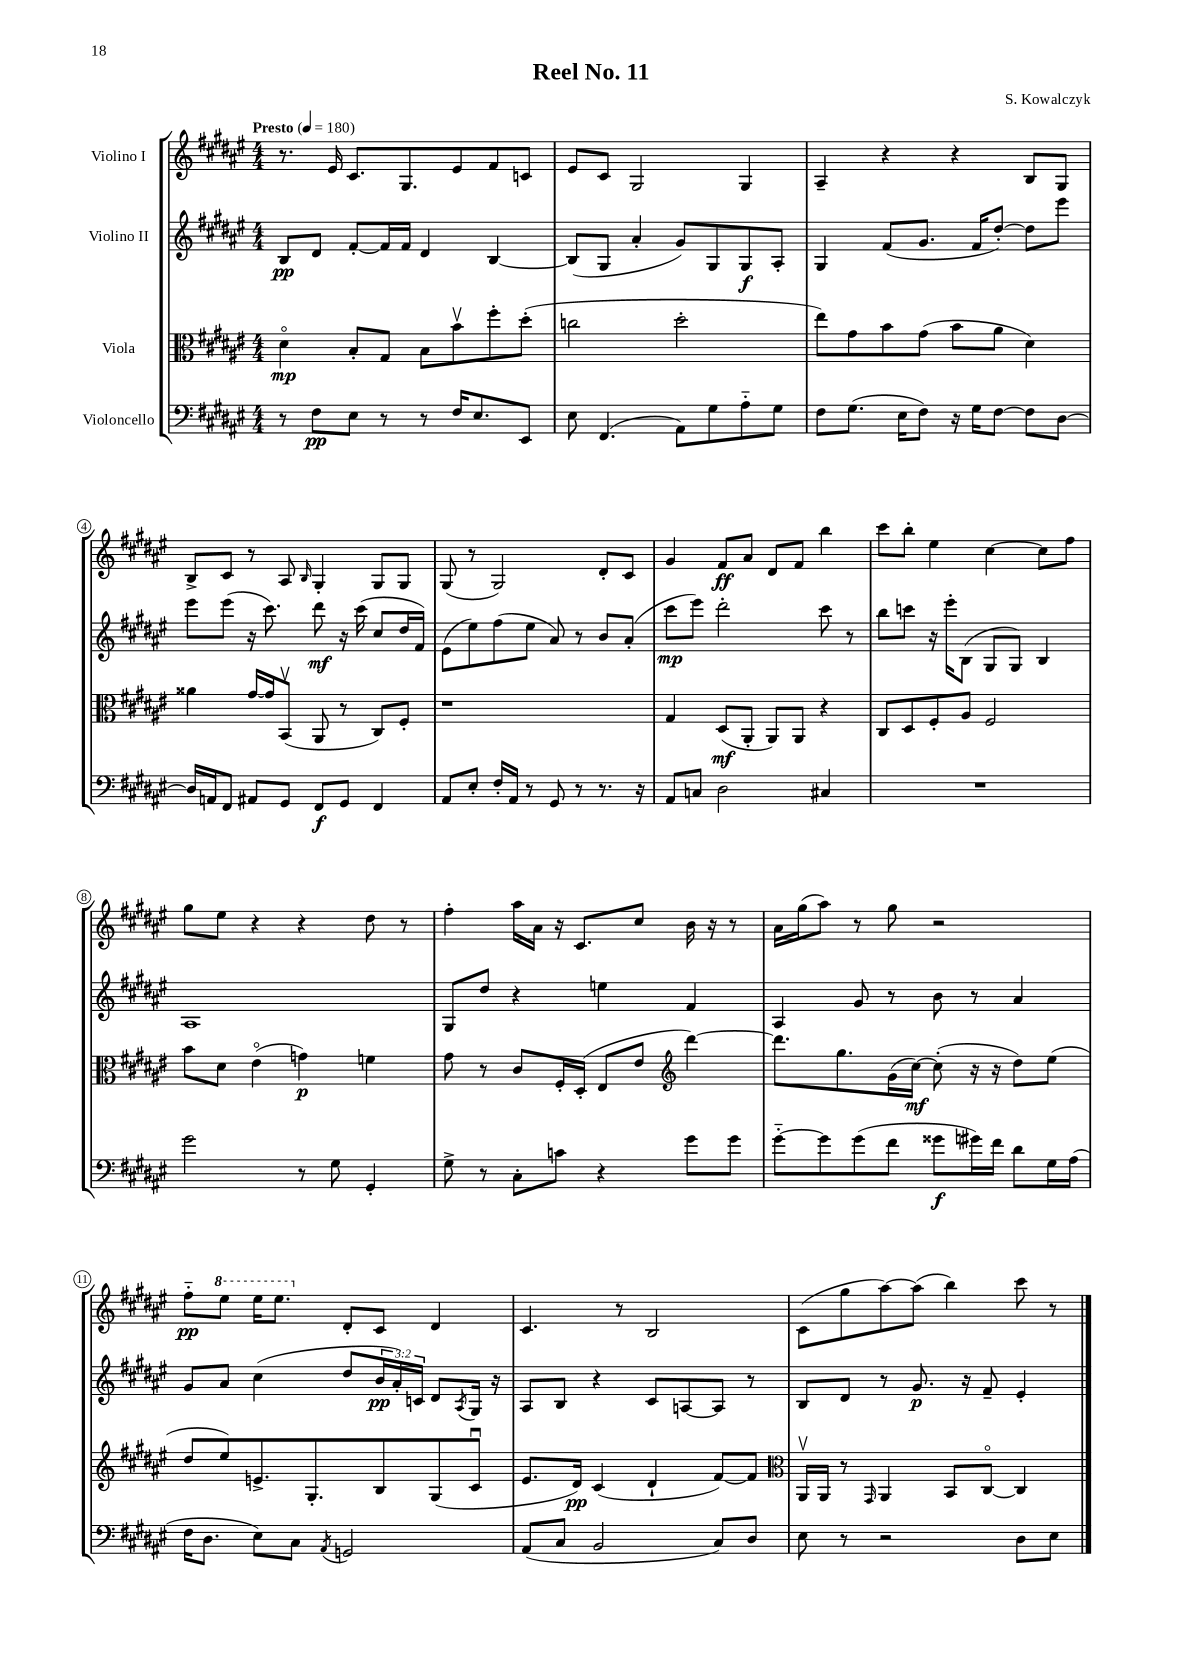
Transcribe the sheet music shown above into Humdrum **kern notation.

**kern	**dynam	**kern	**dynam	**kern	**dynam	**kern	**dynam
*part4	*part4	*part3	*part3	*part2	*part2	*part1	*part1
*staff4	*staff4	*staff3	*staff3	*staff2	*staff2	*staff1	*staff1
*I"Violoncello	*	*I"Viola	*	*I"Violino II	*	*I"Violino I	*
*clefF4	*	*clefC3	*	*clefG2	*	*clefG2	*
*k[f#c#g#d#a#e#]	*	*k[f#c#g#d#a#e#]	*	*k[f#c#g#d#a#e#]	*	*k[f#c#g#d#a#e#]	*
*M4/4	*	*M4/4	*	*M4/4	*	*M4/4	*
*MM180	*	*MM180	*	*MM180	*	*MM180	*
=1	=1	=1	=1	=1	=1	=1	=1
!	!	!	!	!	!	!LO:TX:a:B:t=Presto	!
8r	.	4d#\	mp	8B/L	pp	8.r	.
8F#\L	pp	.	.	8d#/J	.	.	.
.	.	.	.	.	.	16e#/	.
8E#\J	.	8B'/L	.	[8f#'/L	.	8.c#/L	.
8r	.	8G#/J	.	16f#/L]	.	.	.
.	.	.	.	16f#/JJ	.	8.G#/	.
8r	.	8B\L	.	4d#/	.	.	.
16F#/KL	.	8bv\	.	.	.	8e#/	.
8.E#/	.	.	.	.	.	.	.
.	.	8ff#'\	.	[4B/	.	8f#/	.
8EE#/J	.	(8dd#'\J	.	.	.	8cn/J	.
=2	=2	=2	=2	=2	=2	=2	=2
8E#\	.	2ccn\	.	(8B/L]	.	8e#/L	.
(4.FF#/	.	.	.	8G#/J	.	8c#/J	.
.	.	.	.	4a#'/	.	2G#/	.
8AA#\L)	.	2dd#'\	.	8g#/L)	.	.	.
8G#\	.	.	.	8G#/	.	.	.
8A#\	.	.	.	8G#/	f	4G#/	.
8G#\J	.	.	.	8A#'/J	.	.	.
=3	=3	=3	=3	=3	=3	=3	=3
8F#\L	.	8ee#\L)	.	4G#/	.	4A#~/	.
(8.G#\J	.	8g#\	.	.	.	.	.
.	.	8b\	.	(8f#/L	.	4r	.
16E#\KL	.	.	.	.	.	.	.
8F#\J)	.	(8g#\J	.	8.g#/J	.	.	.
16r	.	8b\L	.	.	.	4r	.
16G#\KL	.	.	.	16f#/KL	.	.	.
[8F#\J	.	8a#\J	.	[8dd#'/J)	.	.	.
8F#\L]	.	4d#\)	.	8dd#\L]	.	8B/L	.
[8D#\J	.	.	.	8eee#\J	.	8G#/J	.
!!LO:LB:g=z
=4	=4	=4	=4	=4	=4	=4	=4
16D#/LL]	.	4a##X\	.	8eee#\L	.	8B^/L	.
16AAn/J	.	.	.	.	.	.	.
8FF#/J	.	.	.	(8eee#\J	.	8c#/J	.
8AA#X/L	.	[16g#/LL	.	16r	.	8r	.
.	.	16g#/J]	.	8.ccc#\)	.	.	.
8GG#/J	.	(8BBv/J	.	.	.	8A#/	.
.	.	.	.	.	.	16qqB/	.
8FF#/L	f	8AA#/	.	8ddd#\	mf	4G#'/	.
8GG#/J	.	8r	.	16r	.	.	.
.	.	.	.	(16ccc#\	.	.	.
4FF#/	.	8C#/L)	.	8cc#/L	.	8G#/L	.
.	.	8F#'/J	.	16dd#/L	.	8G#/J	.
.	.	.	.	16f#/JJ)	.	.	.
=5	=5	=5	=5	=5	=5	=5	=5
8AA#/L	.	1r	.	(8e#\L	.	(8G#/	.
8E#'/J	.	.	.	8ee#\)	.	8r	.
16F#'/LL	.	.	.	(8ff#\	.	2G#/)	.
16AA#/JJ	.	.	.	.	.	.	.
8r	.	.	.	8ee#\J	.	.	.
8GG#/	.	.	.	8a#/)	.	.	.
8r	.	.	.	8r	.	.	.
8.r	.	.	.	8b/L	.	8d#'/L	.
.	.	.	.	(8a#'/J	.	8c#/J	.
16r	.	.	.	.	.	.	.
=6	=6	=6	=6	=6	=6	=6	=6
8AA#/L	.	4G#/	.	8ccc#\L	mp	4g#/	.
8Cn/J	.	.	.	8eee#\J)	.	.	.
2D#\	.	(8D#/L	mf	2ddd#'\	.	8f#/L	ff
.	.	8AA#'/J	.	.	.	8a#/J	.
.	.	8AA#/L)	.	.	.	8d#/L	.
.	.	8AA#/J	.	.	.	8f#/J	.
4C#X/	.	4r	.	8ccc#\	.	4bb\	.
.	.	.	.	8r	.	.	.
=7	=7	=7	=7	=7	=7	=7	=7
1r	.	8C#/L	.	8bb\L	.	8ccc#\L	.
.	.	8D#/	.	8cccn\J	.	8bb'\J	.
.	.	8F#'/	.	16r	.	4ee#\	.
.	.	.	.	16eee#'\KL	.	.	.
.	.	8A#/J	.	(8B\J	.	.	.
.	.	2F#/	.	8G#/L	.	[4cc#\	.
.	.	.	.	8G#/J)	.	.	.
.	.	.	.	4B/	.	8cc#\L]	.
.	.	.	.	.	.	8ff#\J	.
!!LO:LB:g=z
=8	=8	=8	=8	=8	=8	=8	=8
2g#\	.	8b\L	.	1A#	.	8gg#\L	.
.	.	8d#\J	.	.	.	8ee#\J	.
.	.	(4e#\	.	.	.	4r	.
8r	.	4gn\)	p	.	.	4r	.
8G#\	.	.	.	.	.	.	.
4GG#'/	.	4fn\	.	.	.	8dd#\	.
.	.	.	.	.	.	8r	.
=9	=9	=9	=9	=9	=9	=9	=9
8G#^\	.	8g#\	.	8G#/L	.	4ff#'\	.
8r	.	8r	.	8dd#/J	.	.	.
8C#'\L	.	8c#/L	.	4r	.	16aa#\LL	.
.	.	.	.	.	.	16a#\JJ	.
8cn\J	.	16F#'/L	.	.	.	16r	.
.	.	(16D#'/JJ	.	.	.	8.c#/L	.
4r	.	8E#/L	.	4een\	.	.	.
.	.	8e#/J	.	.	.	8cc#/J	.
*	*	*clefG2	*	*	*	*	*
8g#\L	.	[4ddd#\)	.	4f#/	.	16b\	.
.	.	.	.	.	.	16r	.
8g#\J	.	.	.	.	.	8r	.
=10	=10	=10	=10	=10	=10	=10	=10
[8g#\L	.	8.ddd#\L]	.	4A#/	.	16a#\LL	.
.	.	.	.	.	.	(16gg#\J	.
8g#\]	.	.	.	.	.	8aa#\J)	.
.	.	8.gg#\	.	.	.	.	.
(8g#\	.	.	.	8g#/	.	8r	.
8f#\J	.	(16g#\L	.	8r	.	8gg#\	.
.	.	[16cc#\JJ)	mf	.	.	.	.
8g##X\L	f	(8cc#'\]	.	8b\	.	2r	.
16g#X\L)	.	16r	.	8r	.	.	.
16f#\JJ	.	16r	.	.	.	.	.
8d#\L	.	8dd#\L)	.	4a#/	.	.	.
16G#\L	.	(8ee#\J	.	.	.	.	.
(16A#\JJ	.	.	.	.	.	.	.
!!LO:LB:g=z
=11	=11	=11	=11	=11	=11	=11	=11
16F#\KL	.	8dd#/L	.	8g#/L	.	8ff#\L	pp
8.D#\J	.	.	.	.	.	.	.
*	*	*	*	*	*	*8va	*
.	.	8ee#/)	.	8a#/J	.	8eee#\J	.
8E#\L)	.	8.en^/	.	(4cc#\	.	16eee#\KL	.
.	.	.	.	.	.	8.eee#\J	.
8C#\J	.	.	.	.	.	.	.
.	.	8.G#'/	.	.	.	.	.
8qAA#/	.	.	.	.	.	.	.
*	*	*	*	*	*	*X8va	*
2GGn/	.	.	.	8dd#/L	.	8d#'/L	.
.	.	8B/	.	24b/L	pp	8c#/J	.
.	.	.	.	24a#'/)	.	.	.
.	.	.	.	24cn/JJ	.	.	.
.	.	(8G#/	.	8d#/L	.	4d#/	.
.	.	.	.	8qA#/	.	.	.
.	.	8c#u/J	.	16G#/Jk	.	.	.
.	.	.	.	16r	.	.	.
=12	=12	=12	=12	=12	=12	=12	=12
(8AA#/L	.	8.e#/L	.	8A#/L	.	4.c#/	.
8C#/J	.	.	.	8B/J	.	.	.
.	.	16d#/Jk)	pp	.	.	.	.
2BB/	.	(4c#/	.	4r	.	.	.
.	.	.	.	.	.	8r	.
.	.	4d#`/	.	8c#/L	.	2B/	.
.	.	.	.	[8An/	.	.	.
8C#/L)	.	[8f#/L)	.	8A/J]	.	.	.
8D#/J	.	8f#/J]	.	8r	.	.	.
=13	=13	=13	=13	=13	=13	=13	=13
*	*	*clefC3	*	*	*	*	*
8E#\	.	16AA#v/LL	.	8B/L	.	(8c#\L	.
.	.	16AA#/JJ	.	.	.	.	.
8r	.	8r	.	8d#/J	.	8gg#\	.
.	.	16qqGG#/	.	.	.	.	.
2r	.	4AA#/	.	8r	.	[8aa#\)	.
.	.	.	.	8.g#/	p	(8aa#\J]	.
.	.	8BB/L	.	.	.	4bb\)	.
.	.	.	.	16r	.	.	.
.	.	[8C#/J	.	8f#~/	.	.	.
8D#\L	.	4C#/]	.	4e#'/	.	8ccc#\	.
8E#\J	.	.	.	.	.	8r	.
==	==	==	==	==	==	==	==
*-	*-	*-	*-	*-	*-	*-	*-
